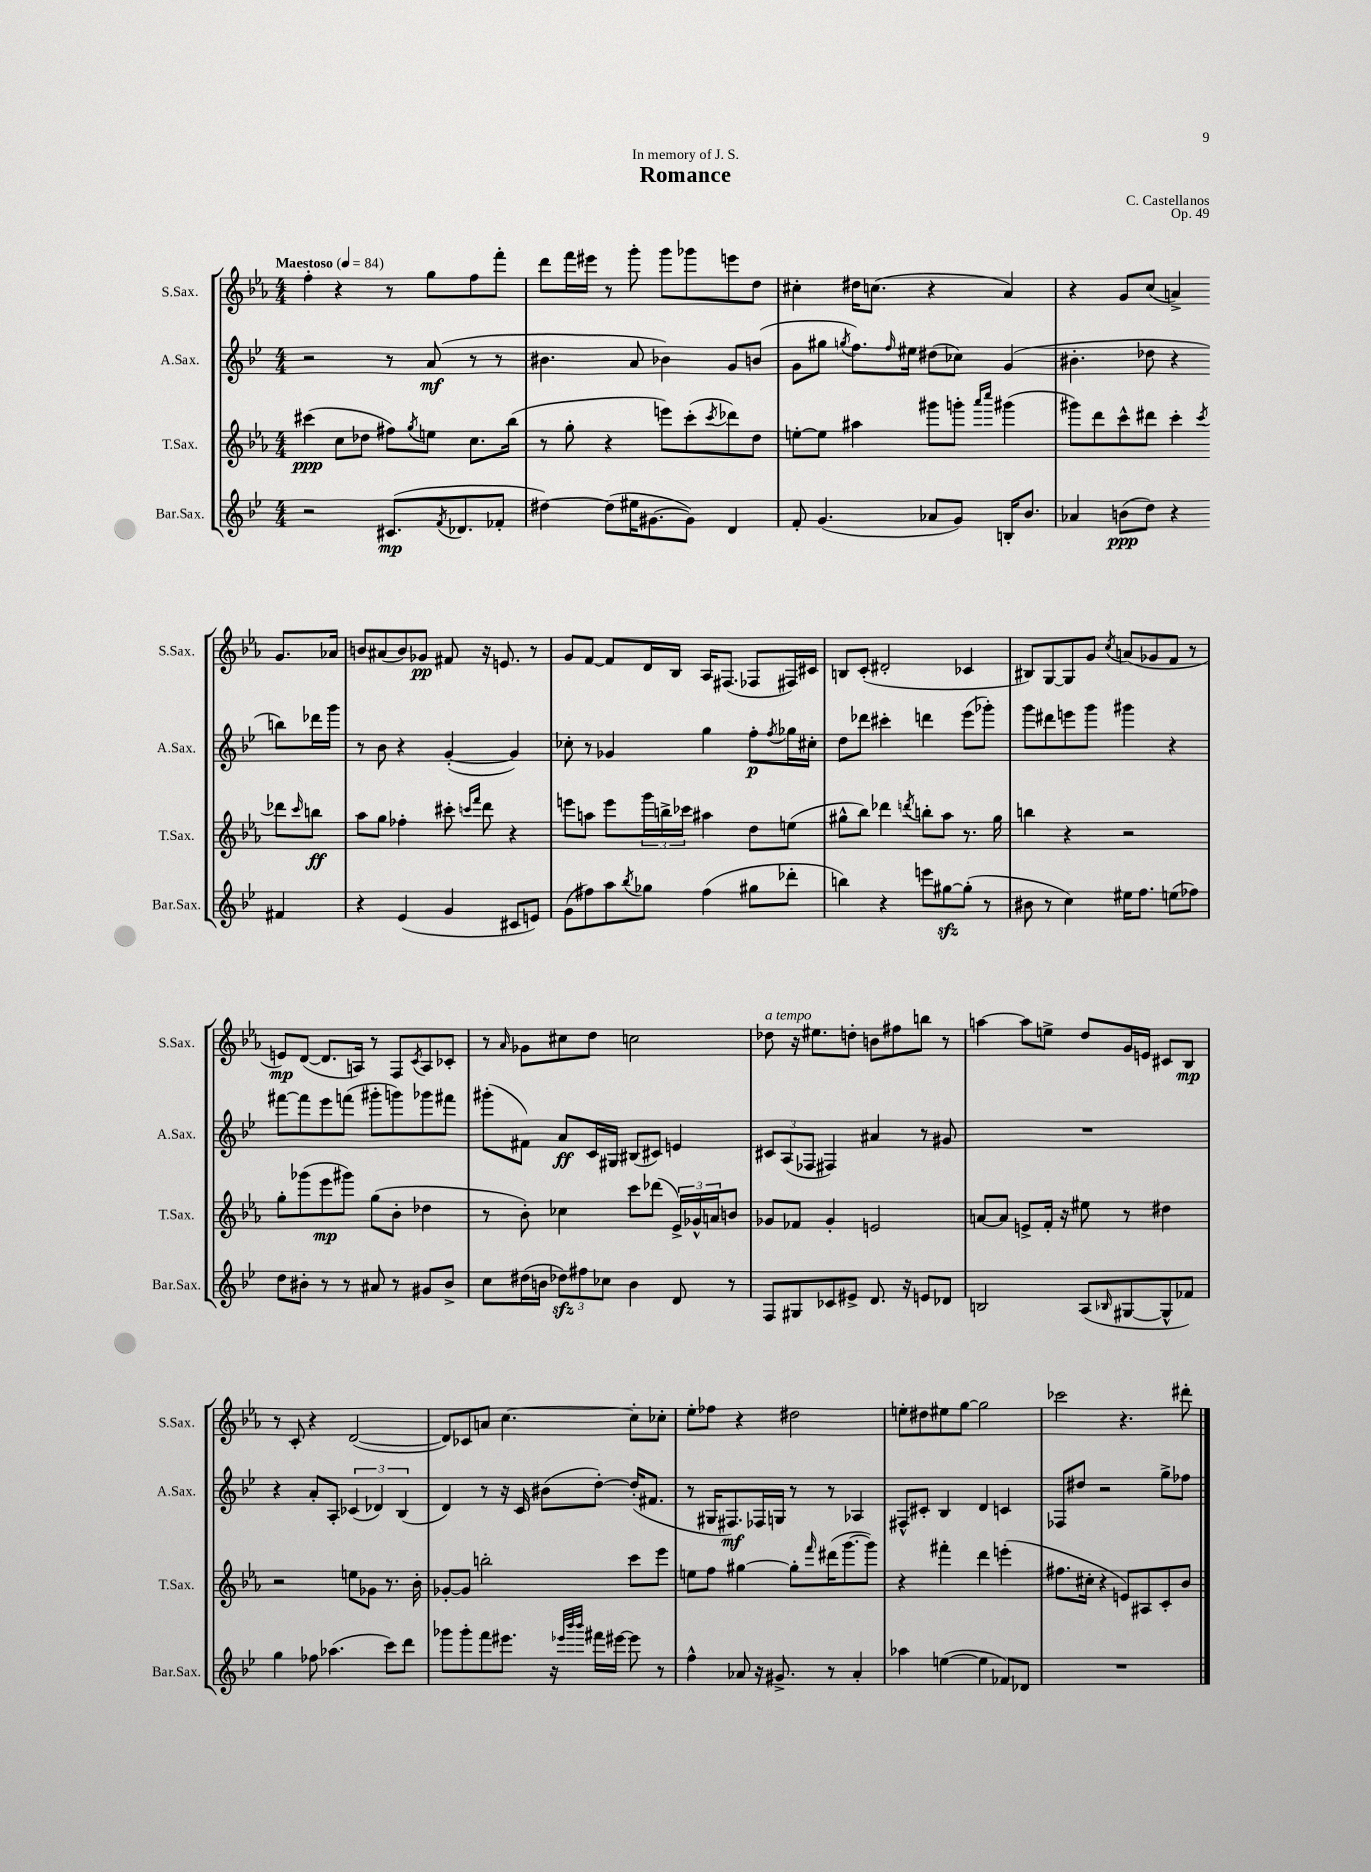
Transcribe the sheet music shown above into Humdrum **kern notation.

**kern	**dynam	**kern	**dynam	**kern	**dynam	**kern	**dynam
*part4	*part4	*part3	*part3	*part2	*part2	*part1	*part1
*staff4	*staff4	*staff3	*staff3	*staff2	*staff2	*staff1	*staff1
*I"Bar.Sax.	*	*I"T.Sax.	*	*I"A.Sax.	*	*I"S.Sax.	*
*I'Bar.Sax.	*	*I'T.Sax.	*	*I'A.Sax.	*	*I'S.Sax.	*
*clefG2	*	*clefG2	*	*clefG2	*	*clefG2	*
*k[b-e-]	*	*k[b-e-a-]	*	*k[b-e-]	*	*k[b-e-a-]	*
*M4/4	*	*M4/4	*	*M4/4	*	*M4/4	*
*MM84	*	*MM84	*	*MM84	*	*MM84	*
=1	=1	=1	=1	=1	=1	=1	=1
!	!	!	!	!	!	!LO:TX:a:B:t=Maestoso	!
2r	.	(4ccc#X\	ppp	2r	.	4ff'\	.
.	.	8cc\L	.	.	.	4r	.
.	.	8dd-X\J	.	.	.	.	.
(8.c#X/L	mp	8ff#X\L)	.	8r	.	8r	.
.	.	8qgg/	.	.	.	.	.
.	.	8een\J	.	(8a/	mf	8gg\L	.
8qf/	.	.	.	.	.	.	.
8.d-X/	.	.	.	.	.	.	.
.	.	8.cc\L	.	8r	.	8ff\	.
8f-X'/J	.	.	.	8r	.	8fff'\J	.
.	.	(16bb-\Jk	.	.	.	.	.
=2	=2	=2	=2	=2	=2	=2	=2
[4dd#X\)	.	8r	.	4.b#X\	.	8ddd\L	.
.	.	8gg'\	.	.	.	16fff\L	.
.	.	.	.	.	.	16eee#X\JJ	.
(8dd#\L]	.	4r	.	.	.	8r	.
16ee#X\K	.	.	.	8a/	.	8ggg'\	.
[8.g#X\	.	.	.	.	.	.	.
.	.	8eeen\L)	.	4b-X\)	.	8ggg\L	.
8g#\J])	.	(8ccc'\	.	.	.	8ggg-X\	.
.	.	8qccc/	.	.	.	.	.
4d/	.	8ddd-X\)	.	8g/L	.	8eeen\	.
.	.	8dd\J	.	(8bn/J	.	8dd\J	.
=3	=3	=3	=3	=3	=3	=3	=3
8f'/	.	[8een'\L	.	8g\L	.	4cc#X'\	.
(4.g/	.	8ee\J]	.	8gg#X\J	.	.	.
.	.	.	.	8qggn/	.	.	.
.	.	4aa#X\	.	8.ff\L)	.	16dd#X\KL	.
.	.	.	.	.	.	(8.ccn\J	.
.	.	.	.	16qqff/	.	.	.
.	.	.	.	16ee#X\Jk	.	.	.
8a-X/L	.	8ggg#X\L	.	(8dd#X\L	.	4r	.
8g/J)	.	8gggn'\J	.	8cc-X\J)	.	.	.
.	.	16qqaaa-/LL	.	.	.	.	.
.	.	16qqcccc/JJ	.	.	.	.	.
16Bn'/KL	.	(4ggg#X\	.	(4g/	.	4a-/)	.
8.b-/J	.	.	.	.	.	.	.
=4	=4	=4	=4	=4	=4	=4	=4
4a-X/	.	8ggg#X\L)	.	4.b#X'\	.	4r	.
.	.	8ddd\	.	.	.	.	.
(8bn\L	ppp	8ccc^^\	.	.	.	8g/L	.
8dd\J)	.	8ddd#X\J	.	8dd-X\	.	(8cc/J	.
4r	.	4ccc'\	.	4r	.	4an^/)	.
.	.	8qccc/	.	.	.	.	.
4f#X/	.	8ddd-X\L	.	8bbn\L)	.	8.g/L	.
.	.	16qqccc/	.	.	.	.	.
.	.	8bbn\J	ff	16ddd-X\L	.	.	.
.	.	.	.	16ggg\JJ	.	16a-X/Jk	.
!!LO:LB:g=z
=5	=5	=5	=5	=5	=5	=5	=5
4r	.	8aa-\L	.	8r	.	8bn/L	.
.	.	8gg\J	.	8b-\	.	(8a#X/	.
(4e-/	.	4ff-X'\	.	4r	.	8b/)	.
.	.	.	.	.	.	8g-X/J	pp
4g/	.	8ccc#X'\	.	([4g'/	.	8f#X/	.
.	.	16qqcccn/LL	.	.	.	.	.
.	.	16qqfff/JJ	.	.	.	.	.
.	.	8ddd\	.	.	.	16r	.
.	.	.	.	.	.	8.en/	.
8c#X/L	.	4r	.	4g/])	.	.	.
8en/J)	.	.	.	.	.	8r	.
=6	=6	=6	=6	=6	=6	=6	=6
(8g\L	.	8eeen\L	.	8cc-X'\	.	8g/L	.
8ff#X\)	.	8aan\J	.	8r	.	[8f/J	.
8aa\	.	8eee\L	.	4g-X/	.	8f/L]	.
8qbb-/	.	.	.	.	.	.	.
8gg-X\J	.	24ggg\L	.	.	.	16d/L	.
.	.	24bbn^\	.	.	.	.	.
.	.	.	.	.	.	16B-/JJ	.
.	.	24ccc-X\JJ	.	.	.	.	.
(4ff#\	.	4aa#X\	.	4gg\	.	16A-/KL	.
.	.	.	.	.	.	(8.F#X/J	.
8gg#X\L	.	8dd\L	.	8ff'\L	p	8F-X/L	.
.	.	.	.	8qff/	.	.	.
8ddd-X'\J	.	(8een\J	.	16gg-X\L	.	16F#X/L)	.
.	.	.	.	16cc#X'\JJ	.	16c#X/JJ	.
=7	=7	=7	=7	=7	=7	=7	=7
4bbn\)	.	8gg#X^^\L	.	8dd\L	.	8Bn/L	.
.	.	8bb-\J)	.	8ddd-X\J	.	(8c'/J	.
4r	.	4ddd-X\	.	4ccc#X'\	.	2d#X'/	.
.	.	8qdddn/	.	.	.	.	.
8eeen\L	.	8bbn'\L	.	4dddn\	.	.	.
[8gg#Xzz\	.	8aa-\J	.	.	.	.	.
(8gg#'\J]	.	8.r	.	(8eee-\L	.	4c-X/	.
8r	.	.	.	8ggg-X'\J)	.	.	.
.	.	16gg#\	.	.	.	.	.
=8	=8	=8	=8	=8	=8	=8	=8
8b#X\	.	4bbn\	.	8ggg\L	.	8B#X/L)	.
8r	.	.	.	8ddd#X\	.	[8G/	.
4cc\)	.	4r	.	8eeen\	.	8G/]	.
.	.	.	.	8ggg\J	.	8g/J	.
.	.	.	.	.	.	8qcc/	.
16ee#X\KL	.	2r	.	4ggg#X\	.	(8an/L	.
8.ff\J	.	.	.	.	.	.	.
.	.	.	.	.	.	8g-X/	.
(8een\L	.	.	.	4r	.	8f/J	.
8ff-X\J)	.	.	.	.	.	8r	.
!!LO:LB:g=z
=9	=9	=9	=9	=9	=9	=9	=9
8dd\L	.	8gg'\L	.	[8fff#X\L	.	8en/L)	mp
8b#X'\J	.	(8ggg-X\	.	8fff#\]	.	([8d/J	.
8r	.	8eee-\	mp	8eee-\	.	8.d/L]	.
8r	.	8ggg#X\J)	.	(8fffn\J	.	.	.
.	.	.	.	.	.	16An/Jk)	.
8a#X/	.	(8gg\L	.	8ggg#X'\L	.	8r	.
8r	.	8b-'\J	.	8gggn\)	.	8F/L	.
.	.	.	.	.	.	8qc/	.
8g#X/L	.	4dd-X\	.	8ggg-X\	.	8A/	.
8b#^/J	.	.	.	8fff#X\J	.	8c-X'/J	.
=10	=10	=10	=10	=10	=10	=10	=10
8cc\L	.	8r	.	(8ggg#X'\L	.	8r	.
.	.	.	.	.	.	16qqa-/	.
(16dd#X\L	.	8b-'\)	.	8f#X\J)	.	8g-X\L	.
16bn\JJ	.	.	.	.	.	.	.
12dd-Xzz\L)	.	4cc-X\	.	8a/L	ff	8cc#X\	.
12ff#X\	.	.	.	.	.	.	.
.	.	.	.	16c/L	.	8dd\J	.
12cc-X\J	.	.	.	.	.	.	.
.	.	.	.	16G#X/JJ	.	.	.
4b\	.	8ccc\L	.	(8B#X/L	.	2ccn\	.
.	.	(8ddd-X\J	.	8c#X/J)	.	.	.
8d/	.	24e-^/LL)	.	4en/	.	.	.
.	.	24g-X^^/	.	.	.	.	.
.	.	24an/J	.	.	.	.	.
8r	.	8bn/J	.	.	.	.	.
=11	=11	=11	=11	=11	=11	=11	=11
!	!	!	!	!	!	!LO:TX:a:i:t=a tempo	!
8F/L	.	8g-X/L	.	12c#X/L	.	8dd-X\	.
.	.	.	.	(12A/	.	.	.
8G#X/	.	8f-X/J	.	.	.	16r	.
.	.	.	.	12F-X/J	.	.	.
.	.	.	.	.	.	8.ee#X\L	.
8c-X/	.	4g-'/	.	4F#X/)	.	.	.
8e#X^/J	.	.	.	.	.	8ddn'\J	.
8.d/	.	2en/	.	4a#X/	.	8bn\L	.
.	.	.	.	.	.	8ff#X\	.
16r	.	.	.	.	.	.	.
8en/L	.	.	.	8r	.	8bbn\J	.
8d-X/J	.	.	.	8g#X/	.	8r	.
=12	=12	=12	=12	=12	=12	=12	=12
2Bn/	.	[8an/L	.	1r	.	[4aan\	.
.	.	8a/J]	.	.	.	.	.
.	.	8en^/L	.	.	.	8aa\L]	.
.	.	16f'/Jk	.	.	.	8een^\J	.
.	.	16r	.	.	.	.	.
(8A/L	.	8ee#X\	.	.	.	8dd/L	.
16qqB-X/	.	.	.	.	.	.	.
[8G#X/	.	8r	.	.	.	16g/L	.
.	.	.	.	.	.	16en/JJ	.
8G#^^/]	.	4dd#X\	.	.	.	8c#X/L	.
8f-X/J)	.	.	.	.	.	8B-/J	mp
!!LO:LB:g=z
=13	=13	=13	=13	=13	=13	=13	=13
4gg\	.	2r	.	4r	.	8r	.
.	.	.	.	.	.	8c'/	.
8ff-X\	.	.	.	8a'/L	.	4r	.
(4.aa-X\	.	.	.	8A'/J	.	.	.
.	.	8een\L	.	(6c-X/	.	([2d/	.
.	.	8g-X\J	.	.	.	.	.
.	.	.	.	6d-X/)	.	.	.
8ccc\L)	.	8.r	.	.	.	.	.
.	.	.	.	(6B-/	.	.	.
8ddd\J	.	.	.	.	.	.	.
.	.	16b-'\	.	.	.	.	.
=14	=14	=14	=14	=14	=14	=14	=14
8ggg-X\L	.	[8g-X'/L	.	4d/)	.	8d/L])	.
8ggg-'\	.	8g-/J]	.	.	.	8c-X/	.
8fff\	.	2bbn'\	.	8r	.	8an/J	.
8.eee#X\J	.	.	.	16r	.	[4.cc\	.
.	.	.	.	16c/	.	.	.
.	.	.	.	(8b#X\L	.	.	.
16r	.	.	.	.	.	.	.
32qqeee-X/LLL	.	.	.	.	.	.	.
32qqbbb-/	.	.	.	.	.	.	.
32qqbbb-/JJJ	.	.	.	.	.	.	.
16fff#X\LL	.	.	.	[8dd'\J)	.	.	.
[16eee#X\JJ	.	.	.	.	.	.	.
8eee#\]	.	8ccc\L	.	(16dd'/KL]	.	8cc'\L]	.
.	.	.	.	8.f#X/J	.	.	.
8r	.	8eee-\J	.	.	.	8cc-X'\J	.
=15	=15	=15	=15	=15	=15	=15	=15
4ff^^\	.	8een\L	.	8r	.	8ee-'\L	.
.	.	8ff\J	.	16G#X/KL	.	8ff-X\J	.
.	.	.	.	8.F#X/)	mf	.	.
8a-X/	.	[4gg#X\	.	.	.	4r	.
16r	.	.	.	16F-X/L	.	.	.
8.g#X^/	.	.	.	16Gn/JJ	.	.	.
.	.	8gg#'\L]	.	8r	.	2dd#X\	.
.	.	16qqfff/	.	.	.	.	.
8r	.	(16ddd#X\K	.	8r	.	.	.
.	.	[8.ggg\	.	.	.	.	.
4a-'/	.	.	.	4A-X/	.	.	.
.	.	8ggg\J])	.	.	.	.	.
=16	=16	=16	=16	=16	=16	=16	=16
4aa-X\	.	4r	.	8F#X^^/L	.	8een'\L	.
.	.	.	.	8c#X'/J	.	8dd#X\	.
([4een\	.	4fff#X'\	.	4B-/	.	8ee#X\	.
.	.	.	.	.	.	[8gg\J	.
4ee\]	.	4ddd\	.	4d/	.	2gg\]	.
8f-X/L)	.	(4eeen'\	.	4cn/	.	.	.
8d-X/J	.	.	.	.	.	.	.
=17	=17	=17	=17	=17	=17	=17	=17
1r	.	8.ff#X\L	.	8F-X/L	.	2ccc-X\	.
.	.	.	.	8dd#X/J	.	.	.
.	.	16cc#X'\Jk	.	.	.	.	.
.	.	4r	.	2r	.	.	.
.	.	8en/L)	.	.	.	4.r	.
.	.	8A#X/	.	.	.	.	.
.	.	8c'/	.	8gg^\L	.	.	.
.	.	8b-/J	.	8ff-X\J	.	8ddd#X'\	.
==	==	==	==	==	==	==	==
*-	*-	*-	*-	*-	*-	*-	*-
